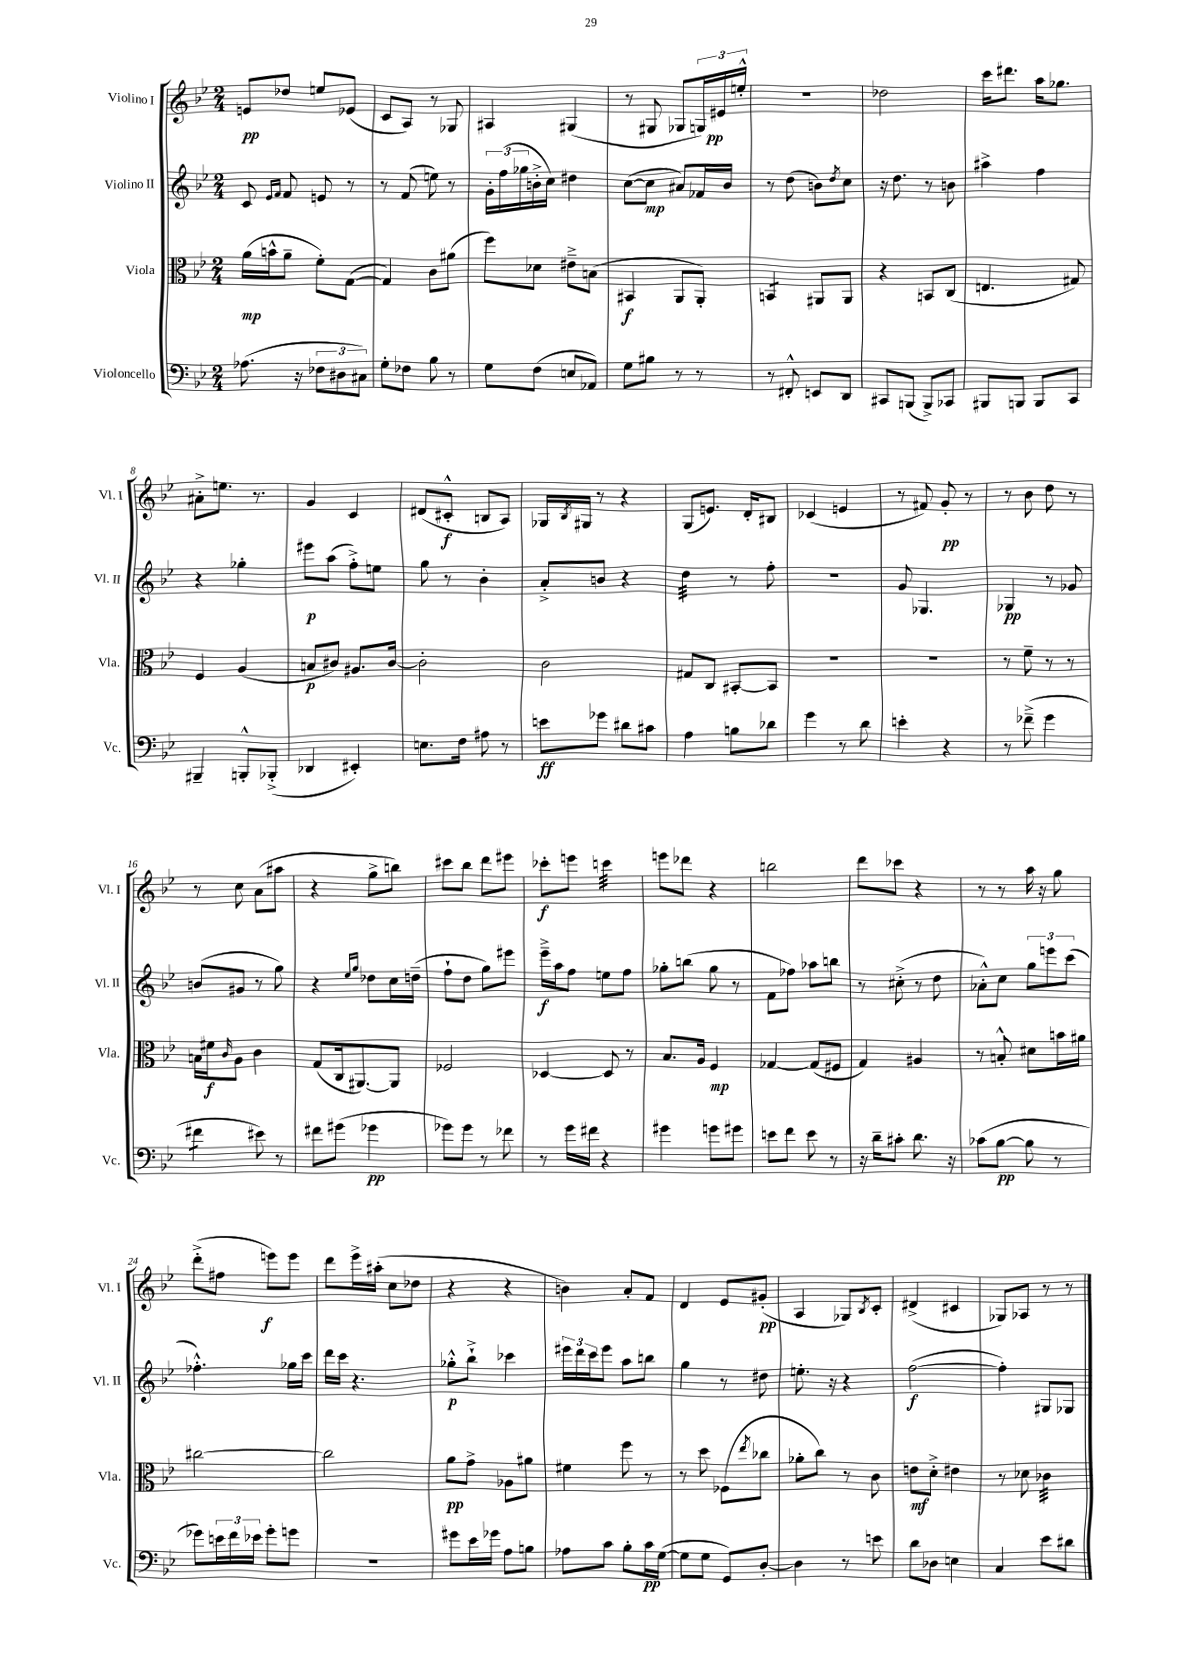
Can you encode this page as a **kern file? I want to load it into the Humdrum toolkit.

**kern	**kern	**kern	**kern
*staff4	*staff3	*staff2	*staff1
*clefF4	*clefC3	*clefG2	*clefG2
*k[b-e-]	*k[b-e-]	*k[b-e-]	*k[b-e-]
*M2/4	*M2/4	*M2/4	*M2/4
(8.A-	(16a	8c	8e
.	16b^^	.	.
.	.	16qqe-	.
.	.	16qqf	.
.	8a~	8f	8dd-
16r	.	.	.
12F-	8f')	8e	8ee
12D#	.	.	.
.	([8G	8r	(8e-
12C#)	.	.	.
=	=	=	=
8G'	4G])	8r	8c
8F-	.	(8f	8A)
8B-	8c	8ee)	8r
8r	(8a#	8r	8G-
=	=	=	=
8G	8ff)	24g'	4A#
.	.	(24ff	.
.	.	24gg-	.
(8F	8d-	16b'^	.
.	.	16cc)	.
8E	8e#~^	4dd#	(4G#
8AA-)	(8B	.	.
=	=	=	=
8G	4BB#	([8cc	8r
8B#	.	8cc]	8G#
8r	8AA	8a#)	8G-
8r	8AA')	16f-	24G)
.	.	.	24e#
.	.	16b-	.
.	.	.	24ee'^^
=	=	=	=
8r	4BB	8r	2r
8FF#'^^	.	(8dd	.
8EE	8AA#	8b)	.
.	.	8qdd	.
8DD	8AA#	8cc	.
=	=	=	=
8CC#	4r	16r	2dd-
.	.	8.dd	.
(8BBB	.	.	.
8BBB^)	8BB	8r	.
8CC-	(8C	8b	.
=	=	=	=
8BBB#	4.E	4aa#^	16ccc
.	.	.	8.ddd#
8BBB	.	.	.
8BBB	.	4ff	16aa
.	.	.	8.gg-
8CC	8G#)	.	.
=	=	=	=
4BBB#~	4F	4r	8a#'^
.	.	.	8.ee
8BBB'^^	(4A	4gg-'	.
.	.	.	8.r
(8BBB-'^	.	.	.
=	=	=	=
4DD-	8B	8eee#	4g
.	8c#)	(8aa	.
4EE#')	8.A#	8ff'^)	4c
.	.	8ee	.
.	[16c#	.	.
=	=	=	=
8.E	2c#']	8gg	(8d#
.	.	8r	8c#'^^
16F	.	.	.
8A#	.	4b-'	8B
8r	.	.	8A)
=	=	=	=
8e	2c	8a'^	16G-
.	.	.	8qB-
.	.	.	16G#
8g-	.	8b	8r
8d#	.	4r	4r
8c#	.	.	.
=	=	=	=
4A	8G#	4dd	(8G
.	8C	.	8.e)
8B	[8BB#'	8r	.
.	.	.	16d'
8d-	8BB#]	8ff'	8B#
=	=	=	=
4g	2r	2r	(4c-
8r	.	.	4e
8d	.	.	.
=	=	=	=
4e'	2r	8g	8r
.	.	4.G-	8f#)
4r	.	.	8g'
.	.	.	8r
=	=	=	=
8r	8r	4G-	8r
(8f-~^	8f~	.	8b-
4g	8r	8r	8dd
.	8r	8g-	8r
=	=	=	=
4f#	16B	(8b	8r
.	16f#	.	.
.	16qqc	.	.
.	8A	8g#	8cc
8e#)	4c	8r	(8a
8r	.	8gg)	8aa#
=	=	=	=
8f#	(8G	4r	4r
(8g#	16C	.	.
.	[8.AA#)	.	.
.	.	16qqee-	.
.	.	16qqgg	.
4g-	.	8dd-	8gg^
.	8AA#]	16cc	8bb)
.	.	(16dd~	.
=	=	=	=
8g-)	2F-	8ff`	8ccc#
8g-	.	8dd	8bb-
8r	.	8gg)	8ddd
8f-	.	8eee#	8eee#
=	=	=	=
8r	[4D-	16eee-~^	8ccc-'
.	.	16aa	.
16g	.	8ff	8eee
16f#	.	.	.
4r	8D-]	8ee	4ccc
.	8r	8ff	.
=	=	=	=
4g#	8.B-	8gg-'	8eee
.	.	(8bb	8ddd-
.	16A	.	.
8g	4F	8gg-	4r
8g#	.	8r	.
=	=	=	=
8e	[4G-	8f	2bb
8f	.	8ff-)	.
8e	(8G-]	8aa-	.
8r	8F#	8bb	.
=	=	=	=
16r	4G)	8r	8ddd
16d~	.	.	.
8c#'	.	(8cc#'^	8ccc-
8.d	4A#	8r	4r
.	.	8dd	.
16r	.	.	.
=	=	=	=
(8c-	8r	8a-'^^)	8r
[8B-	8B'^^	8cc	8r
8B-]	8d#	12gg	16aa
.	.	.	16r
.	.	12eee	.
8r	16b	.	8gg
.	.	(12ccc	.
.	16a#	.	.
=	=	=	=
8g-)	[2cc#	4.ff-'^^)	(8ddd'^
24e	.	.	8ff#
24f	.	.	.
24e-	.	.	.
8g-'	.	.	8eee)
8g	.	16gg-	8eee
.	.	16ccc	.
=	=	=	=
2r	2cc#]	16ddd	8ddd
.	.	16ccc	.
.	.	4.r	16eee-^
.	.	.	(16aa#'
.	.	.	8cc
.	.	.	8dd-
=	=	=	=
8g#	8a	8gg-'^^	4r
16e-	8g^	8bb-`^	.
16g-	.	.	.
8A	8A-	4ccc-	4r
8B	8a#	.	.
=	=	=	=
8A-	4f#	24eee#	4b)
.	.	24ddd	.
.	.	24ccc	.
8c	.	8eee#	.
8B-'	8ff	8aa	8a'
16c	8r	8bb	8f
([16G	.	.	.
=	=	=	=
8G]	8r	4gg	4d
8G	8dd	.	.
8GG)	(8F-	8r	8e-
.	8qee-	.	.
[8D'	8cc-	8dd#	(8g#'
=	=	=	=
4D]	8a-'	8.ee'	4A
.	8cc)	.	.
.	.	16r	.
8r	8r	4r	8G-)
.	.	.	8qB-
8e	8c	.	8c'
=	=	=	=
8d	8e	([2ff	(4d#^
8D-	8d'^	.	.
4E	4e#	.	4c#
=	=	=	=
4C	8r	4ff'])	8G-)
.	8d-	.	8A-
8e-	4c-	8G#	8r
8d#	.	8G-	8r
==	==	==	==
*-	*-	*-	*-
